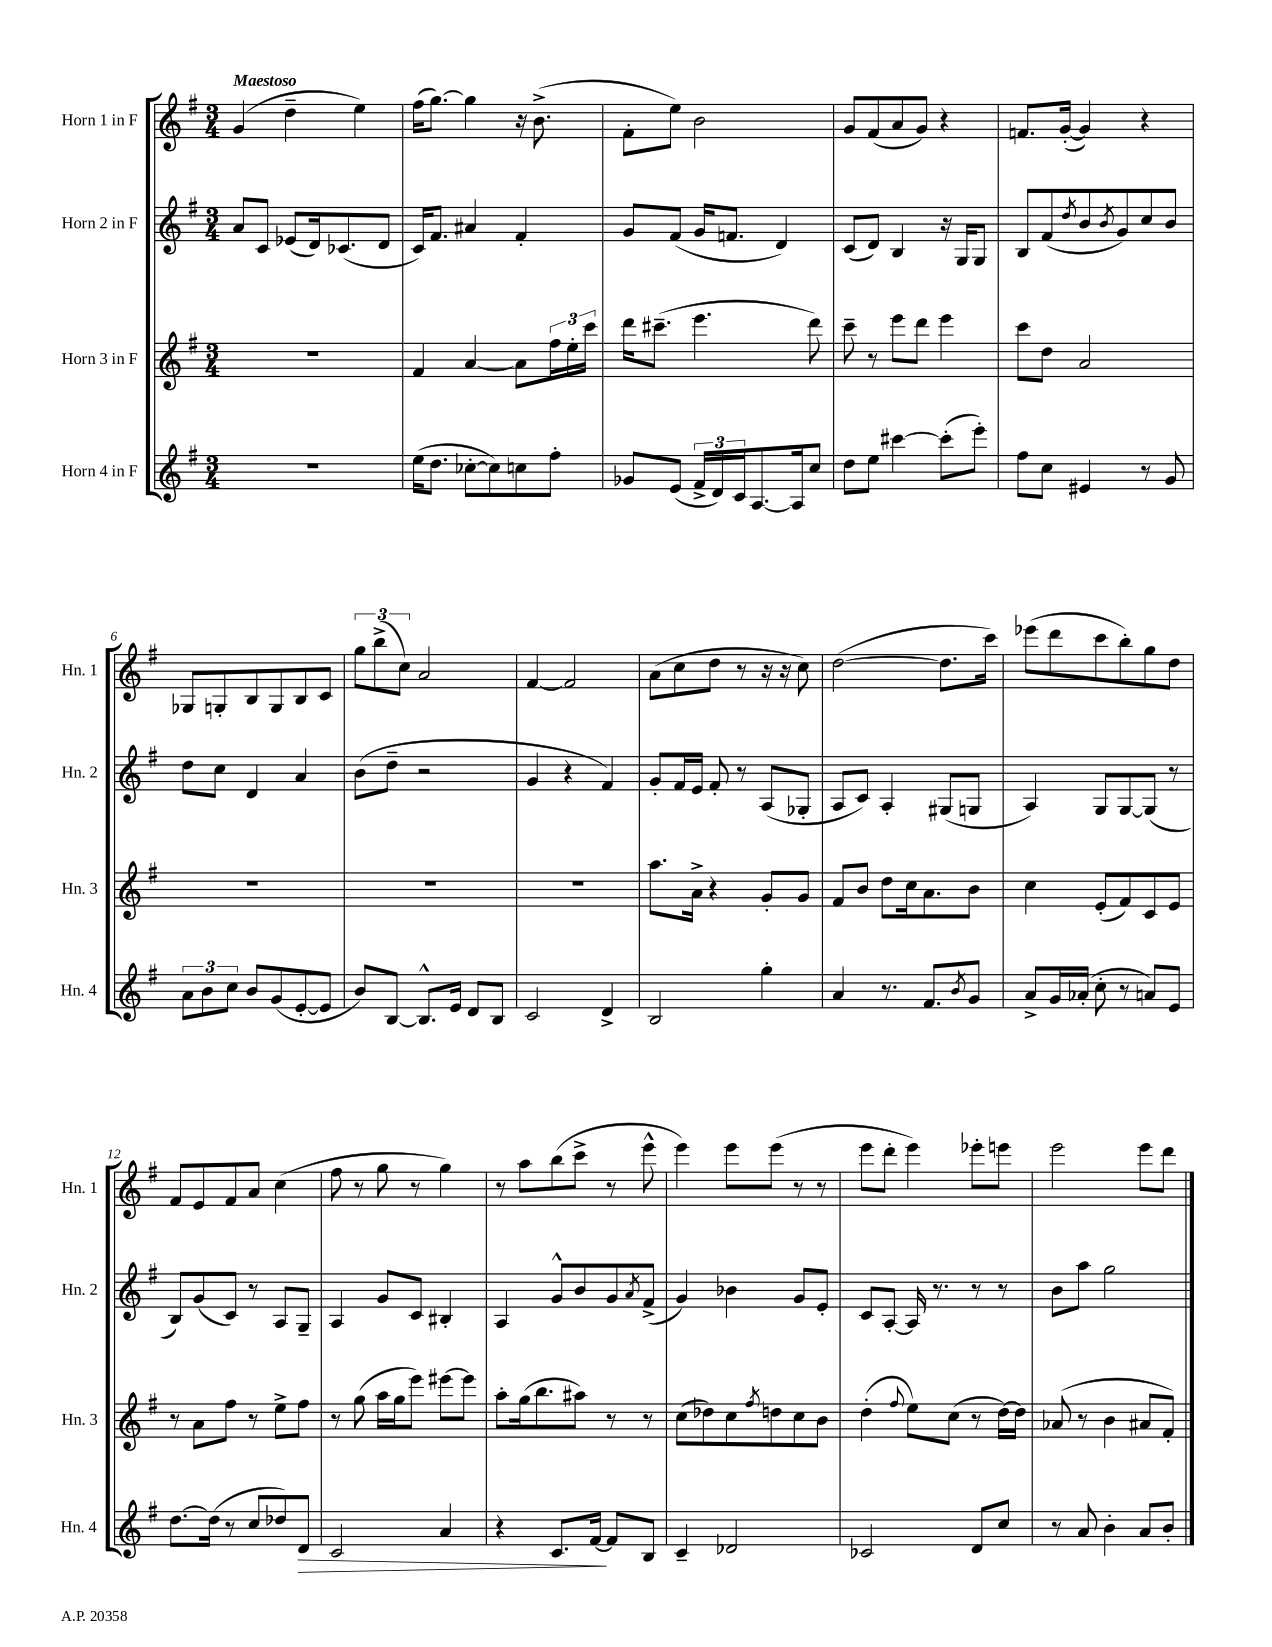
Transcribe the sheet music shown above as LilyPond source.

<<
\new StaffGroup <<
\new Staff = "s0" \with { instrumentName = "Horn 1 in F" shortInstrumentName = "Hn. 1" } {
    \clef treble \key g \major \numericTimeSignature \time 3/4 \tempo "Maestoso"
    g'4( d''4-- e''4) |
    fis''16( g''8.~) g''4 r16 b'8.->( |
    fis'8-. e''8) b'2 |
    g'8 fis'8( a'8 g'8) r4 |
    f'8. g'16~-.( g'4) r4 |
    ges8 g8-. b8 g8 b8 c'8 |
    \tuplet 3/2 { g''8 b''8->( c''8) } a'2 |
    fis'4~ fis'2 |
    a'8( c''8 d''8 r8 r16 r16 c''8) |
    d''2~( d''8. c'''16) |
    ees'''8( d'''8 c'''8 b''8-.) g''8 d''8 |
    fis'8 e'8 fis'8 a'8 c''4( |
    fis''8 r8 g''8 r8 g''4) |
    r8 a''8 b''8( c'''8-> r8 e'''8-^ |
    e'''4) e'''8 e'''8( r8 r8 |
    e'''8 d'''8-. e'''4) ees'''8-. e'''8 |
    e'''2 e'''8 d'''8 \bar "|." |
}
\new Staff = "s1" \with { instrumentName = "Horn 2 in F" shortInstrumentName = "Hn. 2" } {
    \clef treble \key g \major \numericTimeSignature \time 3/4
    a'8 c'8 ees'8( d'16) ces'8.( d'8 |
    c'16) fis'8. ais'4 fis'4-. |
    g'8 fis'8( g'16 f'8. d'4) |
    c'8( d'8) b4 r16 g16 g8 |
    b8 fis'8( \acciaccatura { d''8 } b'8 \acciaccatura { b'8 } g'8) c''8 b'8 |
    d''8 c''8 d'4 a'4 |
    b'8( d''8-- r2 |
    g'4 r4 fis'4) |
    g'8-. fis'16 e'16 fis'8-. r8 a8( ges8-. |
    a8 c'8) a4-. gis8( g8 |
    a4) g8 g8~ g8( r8 |
    b8) g'8( c'8) r8 a8 g8-- |
    a4 g'8 c'8 bis4-. |
    a4 g'8-^ b'8 g'8 \acciaccatura { a'8 } fis'8->( |
    g'4) bes'4 g'8 e'8-. |
    c'8 a8~-. a16 r8. r8 r8 |
    b'8 a''8 g''2 \bar "|." |
}
\new Staff = "s2" \with { instrumentName = "Horn 3 in F" shortInstrumentName = "Hn. 3" } {
    \clef treble \key g \major \numericTimeSignature \time 3/4
    R2. |
    fis'4 a'4~ a'8 \tuplet 3/2 { fis''16 e''16-. c'''16 } |
    d'''16 cis'''8.--( e'''4. d'''8) |
    c'''8-- r8 e'''8 d'''8 e'''4 |
    c'''8 d''8 a'2 |
    R2. |
    R2. |
    R2. |
    a''8. a'16-> r4 g'8-. g'8 |
    fis'8 b'8 d''8 c''16 a'8. b'8 |
    c''4 e'8-.( fis'8) c'8 e'8 |
    r8 a'8 fis''8 r8 e''8-> fis''8 |
    r8 g''8( a''16 g''16 e'''8) eis'''8~ eis'''8 |
    a''8-. g''16( b''8. ais''8) r8 r8 |
    c''8( des''8) c''8 \acciaccatura { fis''8 } d''8 c''8 b'8 |
    d''4-.( \appoggiatura { fis''8 } e''8) c''8( r8 d''16~) d''16 |
    aes'8( r8 b'4 ais'8 fis'8-.) \bar "|." |
}
\new Staff = "s3" \with { instrumentName = "Horn 4 in F" shortInstrumentName = "Hn. 4" } {
    \clef treble \key g \major \numericTimeSignature \time 3/4
    R2. |
    e''16( d''8. ces''8~-. ces''8) c''8 fis''8-. |
    ges'8 e'8( \tuplet 3/2 { fis'16-> d'16) c'16 } a8.~ a16 c''8 |
    d''8 e''8 cis'''4~ cis'''8-.( e'''8-.) |
    fis''8 c''8 eis'4 r8 g'8 |
    \tuplet 3/2 { a'8 b'8 c''8 } b'8 g'8( e'8~-. e'8 |
    b'8) b8~ b8.-^ e'16 d'8 b8 |
    c'2 d'4-> |
    b2 g''4-. |
    a'4 r8. fis'8. \acciaccatura { b'8 } g'8 |
    a'8-> g'16 aes'16-.( c''8-. r8 a'8) e'8 |
    d''8.~ d''16( r8 c''8 des''8) d'8\> |
    c'2 a'4 |
    r4 c'8. fis'16~\! fis'8 b8 |
    c'4-- des'2 |
    ces'2 d'8 c''8 |
    r8 a'8 b'4-. a'8 b'8-. \bar "|." |
}
>>
>>
